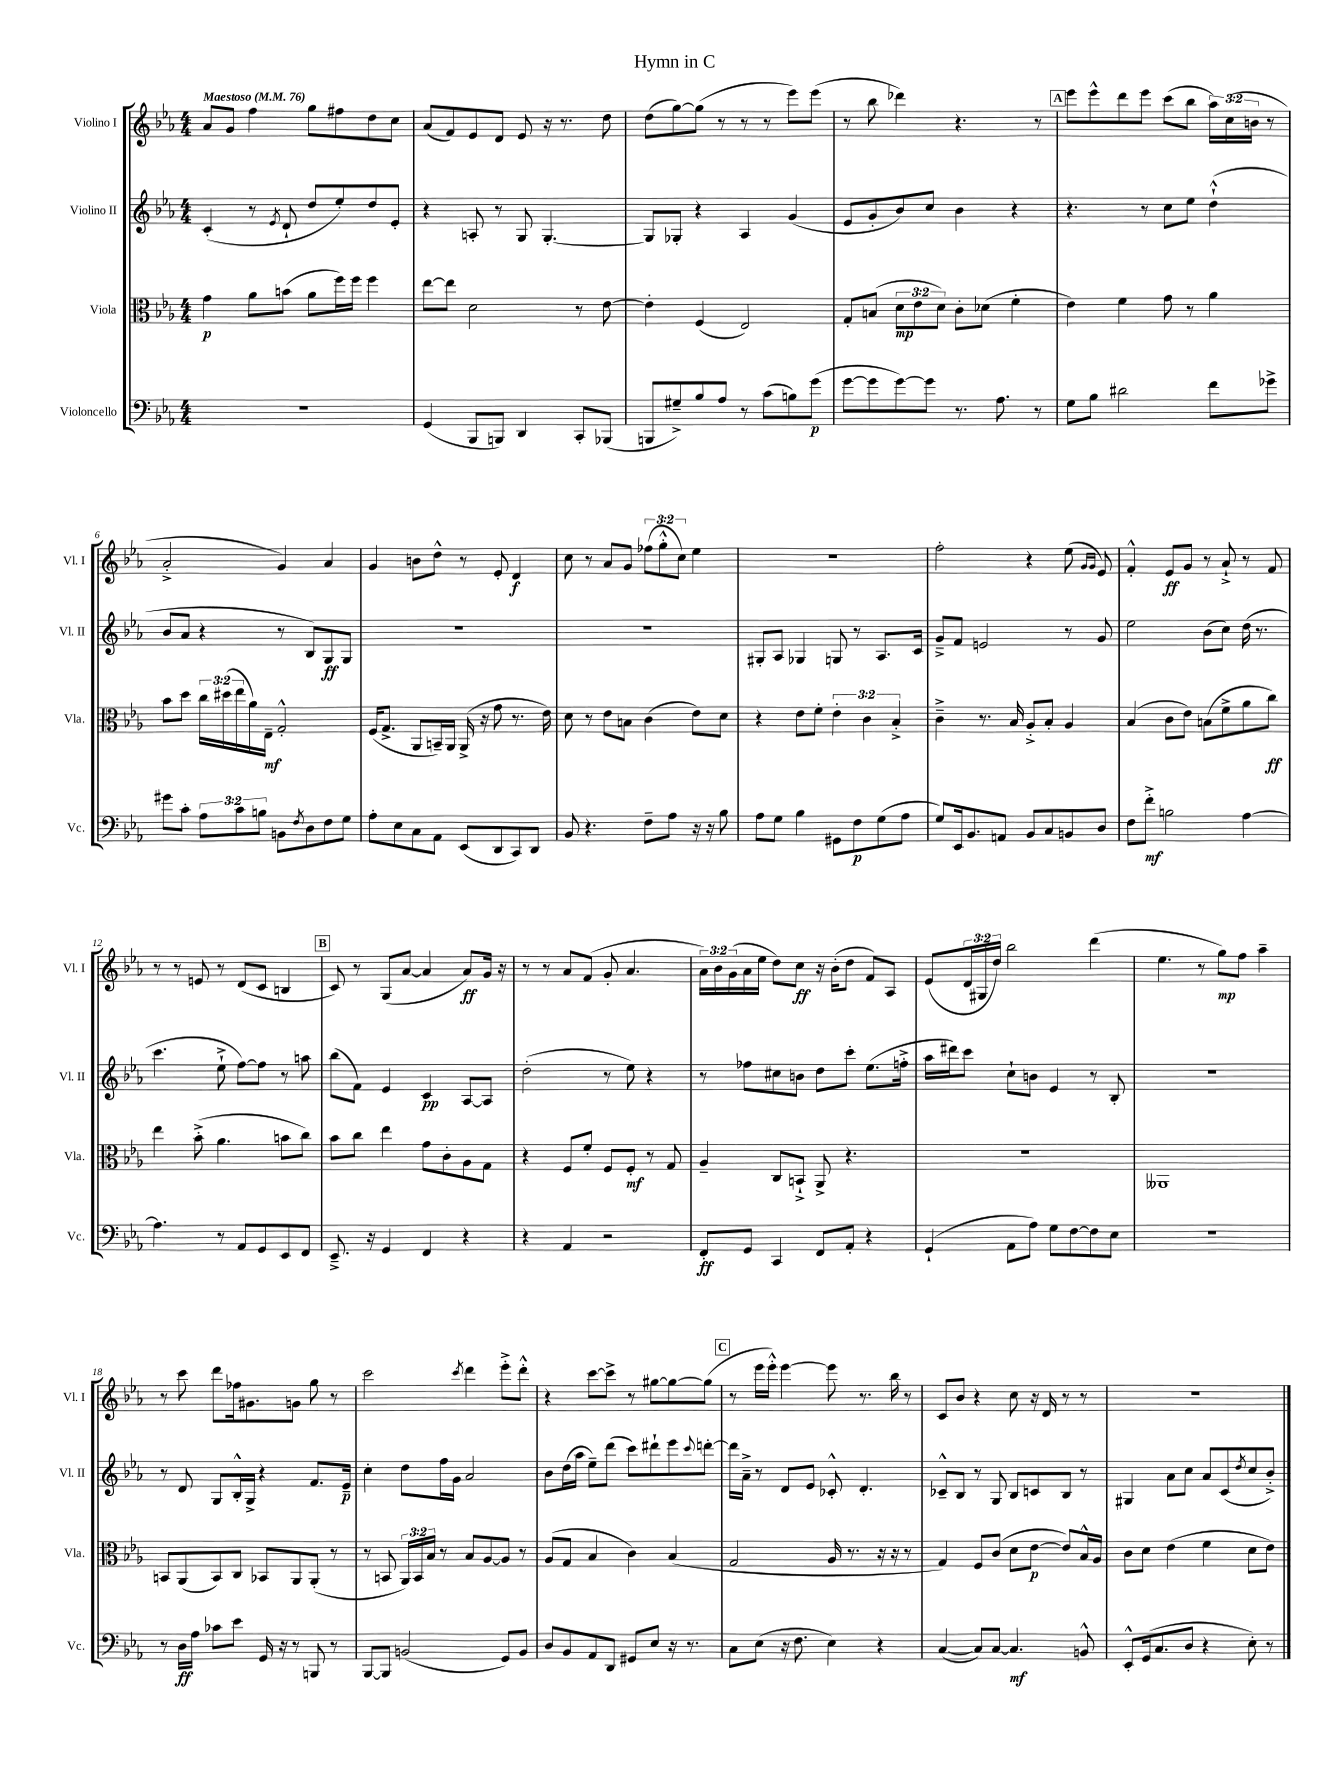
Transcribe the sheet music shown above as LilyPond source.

\header { title = "Hymn in C" }
<<
\new StaffGroup <<
\new Staff = "s0" \with { instrumentName = "Violino I" shortInstrumentName = "Vl. I" } {
    \clef treble \key ees \major \numericTimeSignature \time 4/4 \override Staff.TupletNumber.text = #tuplet-number::calc-fraction-text \tempo "Maestoso" 4 = 76
    aes'8 g'8 f''4 g''8 fis''8 d''8 c''8 |
    aes'8( f'8) ees'8 d'8 ees'8 r16 r8. d''8 |
    d''8( g''8~) g''8( r8 r8 r8 ees'''8) ees'''8( |
    r8 bes''8 des'''4) r4. r8 |
    \mark \markup { \box "A" } ees'''8 ees'''8-^ d'''8 ees'''8 c'''8( bes''8 \tuplet 3/2 { aes''16) c''16( b'16 } r8 |
    aes'2-.-> g'4) aes'4 |
    g'4 b'8 d''8-^ r8 ees'8-. d'4\f |
    c''8 r8 aes'8 g'8 \tuplet 3/2 { fes''8( g''8-.-^ c''8) } ees''4 |
    R1 |
    f''2-. r4 ees''8( \grace { g'16 g'16 } ees'8) |
    f'4-.-^ ees'8\ff g'8 r8 aes'8-!-> r8 f'8 |
    r8 r8 e'8 r8 d'8( c'8 b4 |
    \mark \markup { \box "B" } c'8) r8 g8( aes'8~ aes'4 aes'8\ff) g'16 r16 |
    r8 r8 aes'8 f'8( g'8-. aes'4. |
    \tuplet 3/2 { aes'16) bes'16 g'16( } aes'16 ees''16 d''8) c''8\ff r16 bes'16-.( d''8 f'8) aes8 |
    ees'8( \tuplet 3/2 { d'16 gis16 d''16) } bes''2 d'''4( |
    ees''4. r8 g''8\mp) f''8 aes''4-- |
    r8 c'''8 d'''8 fes''16 gis'8. g'8 g''8 r8 |
    c'''2 \acciaccatura { c'''8 } d'''4 ees'''8-.-> d'''8-.-^ |
    r4 c'''8~ c'''8-> r8 gis''8~ gis''8~ gis''8( |
    \mark \markup { \box "C" } r8 ees'''16 ees'''16-.-^) ees'''4~ ees'''8 r8. bes''16 r8 |
    c'8 bes'8 r4 c''8 r16 d'16 r8 r8 |
    R1 \bar "|." |
}
\new Staff = "s1" \with { instrumentName = "Violino II" shortInstrumentName = "Vl. II" } {
    \clef treble \key ees \major \numericTimeSignature \time 4/4
    c'4-.( r8 \acciaccatura { ees'8 } d'8-! d''8 ees''8-.) d''8 ees'8-. |
    r4 a8-. r8 g8 g4.~-. |
    g8 ges8-. r4 aes4 g'4( |
    ees'8 g'8-. bes'8) c''8 bes'4 r4 |
    \mark \markup { \box "A" } r4. r8 c''8 ees''8 d''4-!-^( |
    bes'8 aes'8 r4 r8 bes8) g8\ff g8 |
    R1 |
    R1 |
    gis8-. aes8 ges4 g8 r8 aes8. c'16 |
    g'8---> f'8 e'2 r8 g'8 |
    ees''2 bes'8( c''8) d''16( r8. |
    c'''4. ees''8-!-> f''8~) f''8 r8 a''8 |
    \mark \markup { \box "B" } bes''8( f'8) ees'4 c'4\pp aes8~ aes8 |
    d''2-.( r8 ees''8) r4 |
    r8 fes''8 cis''8 b'8 d''8 c'''8-. ees''8.( f''16-.-> |
    aes''16 dis'''16) c'''8 c''8-! b'8 ees'4 r8 bes8-. |
    r1 |
    r8 d'8 g8 bes16-.-^ g16-> r4 f'8. ees'16--\p |
    c''4-. d''8 f''16 g'16 aes'2 |
    bes'8 d''16( aes''16 ees''8--) d'''8( c'''8) dis'''8-! ees'''8 \appoggiatura { c'''8 } d'''8~-. |
    \mark \markup { \box "C" } d'''16 aes'16---> r8 d'8 ees'8 ces'8-.-^ d'4.-. |
    ces'8---^ bes8 r8 g8 bes8 c'8 bes8 r8 |
    gis4 aes'8 c''8 aes'8 c'8( \acciaccatura { d''8 } c''8 bes'8-.->) \bar "|." |
}
\new Staff = "s2" \with { instrumentName = "Viola" shortInstrumentName = "Vla." } {
    \clef alto \key ees \major \numericTimeSignature \time 4/4 \override Staff.TupletNumber.text = #tuplet-number::calc-fraction-text
    g'4\p aes'8 b'8( aes'8 f''16) f''16 f''4 |
    ees''8~ ees''8 d'2 r8 ees'8~ |
    ees'4-. f4( ees2) |
    g8-. b8( \tuplet 3/2 { d'8\mp ees'8 d'8) } c'8-. des'8( f'4-. |
    \mark \markup { \box "A" } ees'4) f'4 g'8 r8 aes'4 |
    bes'8 d''8 \tuplet 3/2 { c''16 dis''16( ees''16 } aes'16) ees16--\mf g2-.-^ |
    f16( g8.-> aes,8 b,16--) aes,16 aes,16->( r16 g'8 r8. ees'16) |
    d'8 r8 ees'8 b8 c'4( ees'8) d'8 |
    r4 ees'8 f'8-. \tuplet 3/2 { ees'4-. c'4 bes4-.-> } |
    c'4---> r8. bes16 aes8-.-> bes8-. aes4 |
    bes4( c'8 ees'8) b8( f'8-> aes'8 c''8\ff) |
    ees''4 bes'8-.->( aes'4. b'8 c''8) |
    \mark \markup { \box "B" } bes'8 c''8 ees''4 g'8 c'8-. aes8 g8 |
    r4 f8 f'8-. f8 f8-.\mf r8 g8 |
    aes4-- c8 b,8-!-> aes,8-> r4. |
    R1 |
    aeses,1 |
    b,8 aes,8( b,8) c8 bes,8 aes,8 aes,8-.( r8 |
    r8 b,8 \tuplet 3/2 { aes,16) b,16 bes16 } r8 bes8 aes8~ aes8 r8 |
    aes8( g8 bes4 c'4) bes4( |
    \mark \markup { \box "C" } g2 aes16 r8. r16 r16 r8 |
    g4) f8 c'8( d'8 ees'8~\p ees'8) bes16-^ aes16 |
    c'8 d'8 ees'4( f'4 d'8 ees'8) \bar "|." |
}
\new Staff = "s3" \with { instrumentName = "Violoncello" shortInstrumentName = "Vc." } {
    \clef bass \key ees \major \numericTimeSignature \time 4/4 \override Staff.TupletNumber.text = #tuplet-number::calc-fraction-text
    R1 |
    g,4( bes,,8 b,,8) d,4 c,8-. bes,,8( |
    b,,8 gis8--->) bes8 aes8 r8 c'8( b8) g'8\p( |
    g'8~ g'8 g'8~) g'8 r8. aes8. r8 |
    \mark \markup { \box "A" } g8 bes8 dis'2 f'8 ges'8-> |
    gis'8 c'8-. \tuplet 3/2 { aes8 c'8 b8 } b,8 \acciaccatura { f8 } d8 f8 g8 |
    aes8-. ees8 c8 aes,8 ees,8( d,8 c,8) d,8 |
    bes,8 r4. f8-- aes8 r16 r16 bes8 |
    aes8 g8 bes4 gis,8 f8\p g8( aes8 |
    g8) ees,16 bes,8. a,8 bes,8 c8 b,8 d8 |
    f8 f'8-.->\mf b2 aes4~ |
    aes4. r8 aes,8 g,8 ees,8 f,8 |
    \mark \markup { \box "B" } ees,8.---> r16 g,4 f,4 r4 |
    r4 aes,4 r2 |
    f,8-.\ff g,8 c,4 f,8 aes,8-. r4 |
    g,4-!( aes,8 aes8) g8 f8~ f8 ees8 |
    R1 |
    r8 d16\ff aes16 ces'8 ees'8 g,16 r16 r8 b,,8 r8 |
    bes,,8~ bes,,8 b,2( g,8) b,8 |
    d8 bes,8 aes,8 d,8 gis,8 ees8 r16 r8. |
    \mark \markup { \box "C" } c8 ees8( r16 f8. ees4) r4 |
    c4~( c8) c8~ c4.\mf b,8-^ |
    ees,8-.-^ g,16( c8. d8 r4 ees8-.) r8 \bar "|." |
}
>>
>>
